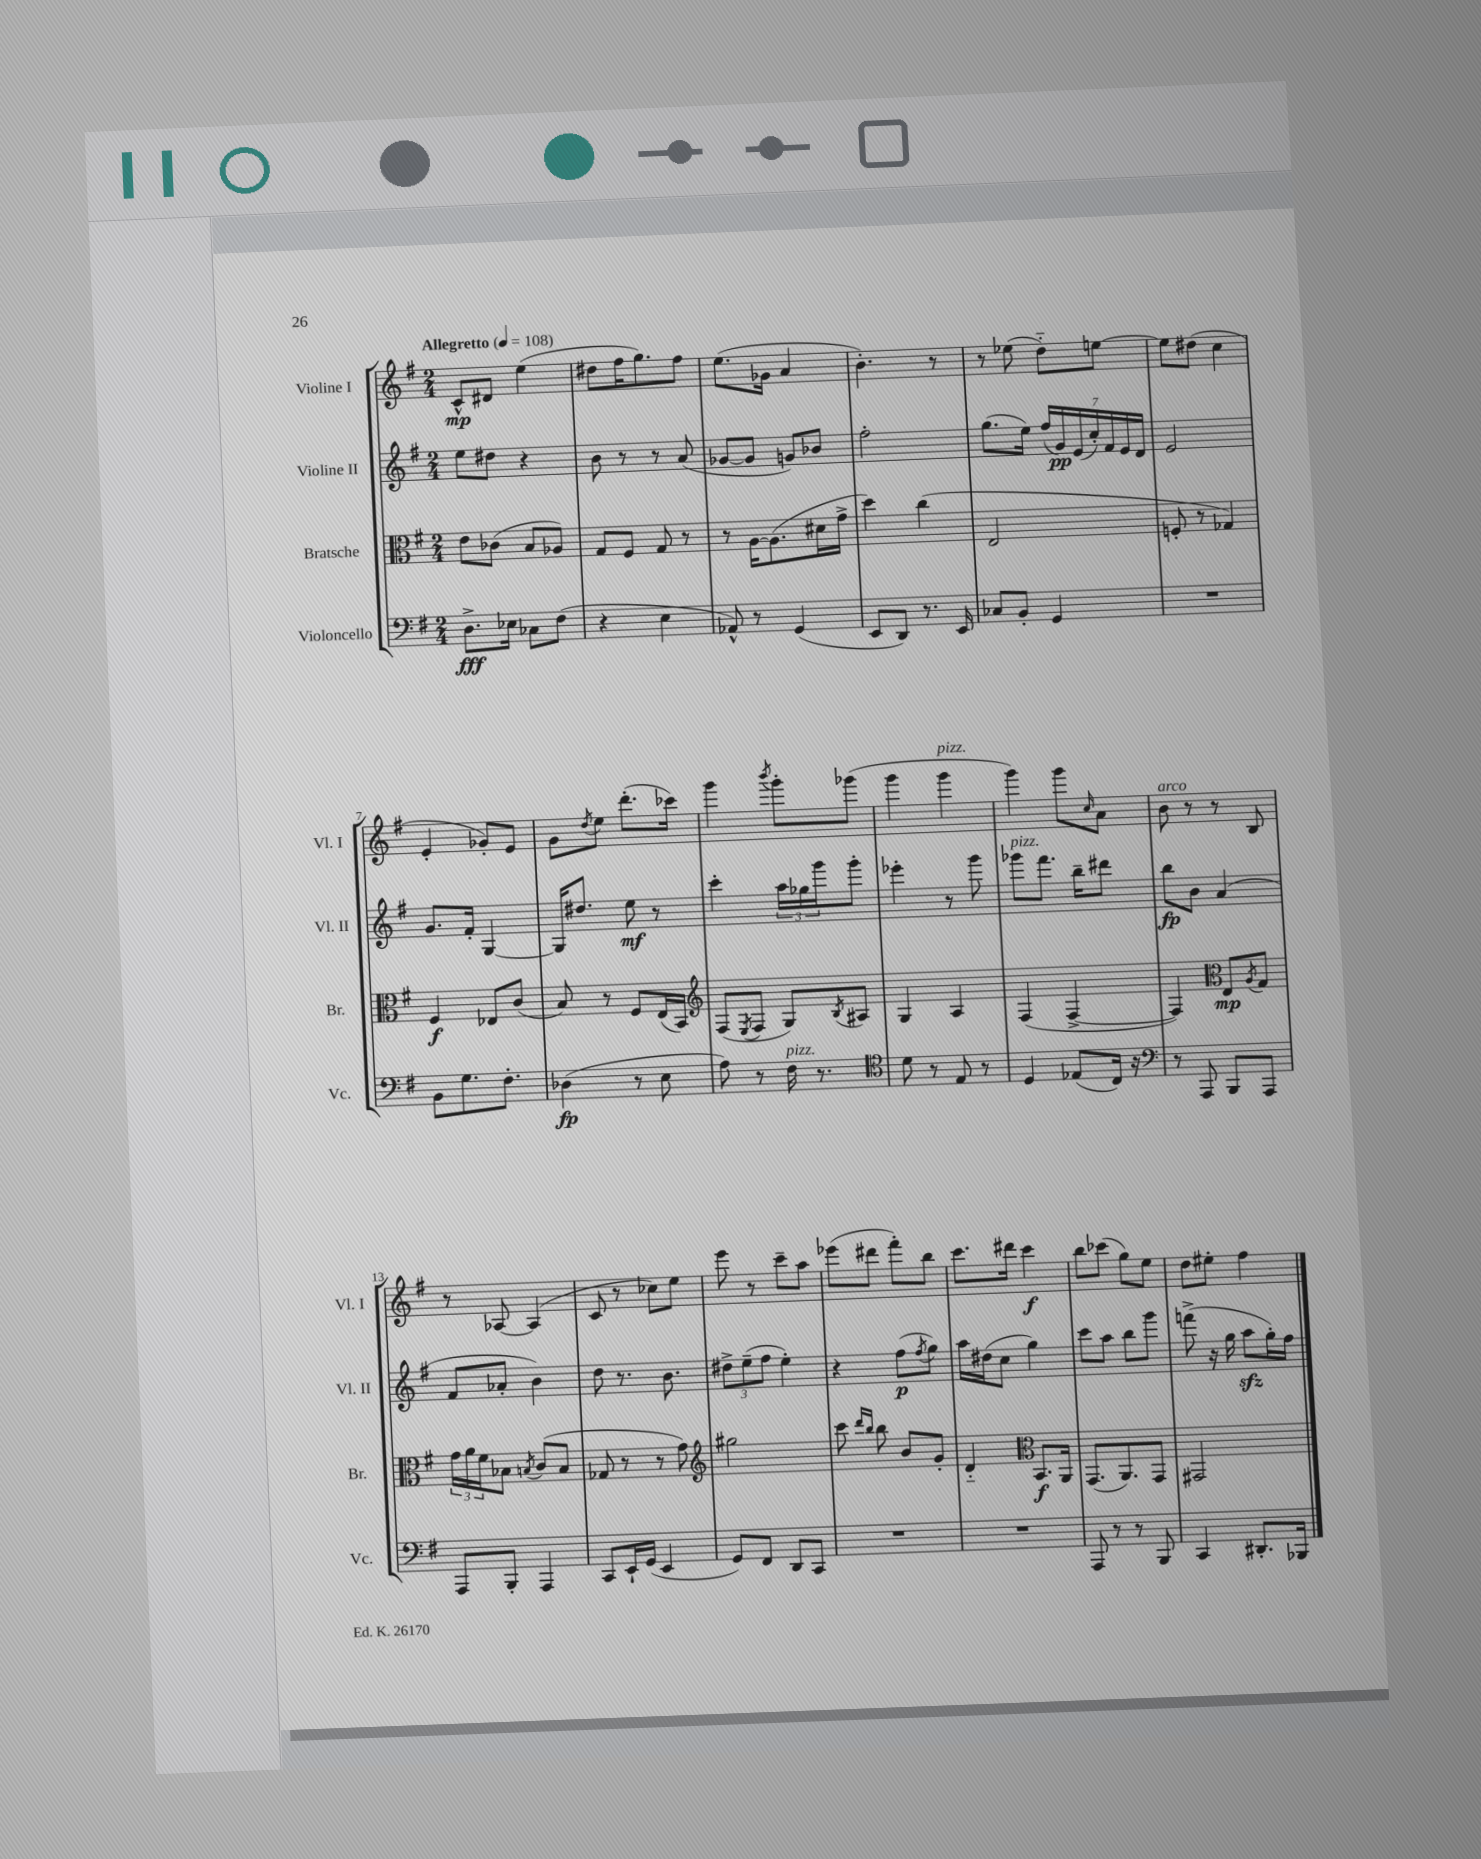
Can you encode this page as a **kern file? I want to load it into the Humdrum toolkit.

**kern	**dynam	**kern	**dynam	**kern	**dynam	**kern	**dynam
*part4	*part4	*part3	*part3	*part2	*part2	*part1	*part1
*staff4	*staff4	*staff3	*staff3	*staff2	*staff2	*staff1	*staff1
*I"Violoncello	*	*I"Bratsche	*	*I"Violine II	*	*I"Violine I	*
*I'Vc.	*	*I'Br.	*	*I'Vl. II	*	*I'Vl. I	*
*clefF4	*	*clefC3	*	*clefG2	*	*clefG2	*
*k[f#]	*	*k[f#]	*	*k[f#]	*	*k[f#]	*
*M2/4	*	*M2/4	*	*M2/4	*	*M2/4	*
*MM108	*	*MM108	*	*MM108	*	*MM108	*
=1	=1	=1	=1	=1	=1	=1	=1
!	!	!	!	!	!	!LO:TX:a:B:t=Allegretto	!
8.D^\L	fff	8e\L	.	8ee\L	.	8c^^/L	mp
.	.	(8c-X\J	.	8dd#X\J	.	8d#X/J	.
16E-X\Jk	.	.	.	.	.	.	.
8C-X\L	.	8B/L	.	4r	.	(4ee\	.
(8F#\J	.	8A-X/J)	.	.	.	.	.
=2	=2	=2	=2	=2	=2	=2	=2
4r	.	8G/L	.	8b\	.	8dd#X\L	.
.	.	8F#/J	.	8r	.	16ff#\K	.
.	.	.	.	.	.	8.gg\)	.
4E\	.	8G/	.	8r	.	.	.
.	.	8r	.	(8a/	.	8ff#\J	.
=3	=3	=3	=3	=3	=3	=3	=3
8AA-X^^/)	.	8r	.	[8g-X/L	.	(8.ee\L	.
8r	.	[16A\KL	.	8g-/J]	.	.	.
.	.	(8.A\]	.	.	.	16g-X\Jk	.
(4GG/	.	.	.	8gn/L)	.	4a/	.
.	.	16d#X\L	.	8b-X/J	.	.	.
.	.	16g^\JJ	.	.	.	.	.
=4	=4	=4	=4	=4	=4	=4	=4
8EE/L	.	4dd\)	.	2ff#'\	.	4.b'\)	.
8DD/J)	.	.	.	.	.	.	.
8.r	.	(4cc\	.	.	.	.	.
.	.	.	.	.	.	8r	.
16EE/	.	.	.	.	.	.	.
=5	=5	=5	=5	=5	=5	=5	=5
8C-X/L	.	2E/	.	(8.gg\L	.	8r	.
8BB'/J	.	.	.	.	.	(8ee-X\	.
.	.	.	.	16ee\Jk)	.	.	.
4GG/	.	.	.	(28ff#/LL	.	8dd\L)	.
.	.	.	.	28g/)	pp	.	.
.	.	.	.	(28e/	.	.	.
.	.	.	.	28cc'/)	.	.	.
.	.	.	.	.	.	[8een\J	.
.	.	.	.	28f#/	.	.	.
.	.	.	.	28e/	.	.	.
.	.	.	.	28d/JJ	.	.	.
=6	=6	=6	=6	=6	=6	=6	=6
2r	.	8Fn'/	.	2e/	.	8ee\L]	.
.	.	8r	.	.	.	(8dd#X\J	.
.	.	4G-X/)	.	.	.	4cc\	.
!!LO:LB:g=z
=7	=7	=7	=7	=7	=7	=7	=7
8BB\L	.	4F#/	f	8.g/L	.	4e'/	.
8.G\	.	.	.	.	.	.	.
.	.	.	.	16f#'/Jk	.	.	.
.	.	8E-X/L	.	[4G/	.	8g-X'/L)	.
8.F#'\J	.	.	.	.	.	.	.
.	.	(8c/J	.	.	.	8e/J	.
=8	=8	=8	=8	=8	=8	=8	=8
(4D-X\	fp	8B/)	.	16G/KL]	.	8g\L	.
.	.	.	.	8.dd#X/J	.	.	.
.	.	.	.	.	.	8qdd/	.
.	.	8r	.	.	.	8ee\J	.
8r	.	8F#/L	.	8ee\	mf	(8.ddd'\L	.
8E\	.	(16E/L	.	8r	.	.	.
.	.	16BB/JJ)	.	.	.	16ccc-X\Jk)	.
=9	=9	=9	=9	=9	=9	=9	=9
*	*	*clefG2	*	*	*	*	*
8A\)	.	(8F#/L	.	4ccc'\	.	4ggg\	.
.	.	8qE/	.	.	.	.	.
8r	.	8F#/J	.	.	.	.	.
.	.	.	.	.	.	8qbbb/	.
!LO:TX:a:i:t=pizz.	!	!	!	!	!	!	!
16F#\	.	8G/L)	.	24aa\LL	.	8ggg'\L	.
.	.	.	.	24gg-X\	.	.	.
8.r	.	.	.	.	.	.	.
.	.	.	.	24ggg\J	.	.	.
.	.	8qB/	.	.	.	.	.
.	.	8A#X/J	.	8ggg'\J	.	(8ggg-X\J	.
=10	=10	=10	=10	=10	=10	=10	=10
*clefC4	*	*	*	*	*	*	*
8d\	.	4G/	.	4eee-X'\	.	4ggg\	.
8r	.	.	.	.	.	.	.
!	!	!	!	!	!	!LO:TX:a:i:t=pizz.	!
8E/	.	4A/	.	8r	.	4ggg\	.
8r	.	.	.	8ggg\	.	.	.
=11	=11	=11	=11	=11	=11	=11	=11
!	!	!	!	!LO:TX:a:i:t=pizz.	!	!	!
4D/	.	(4F#/	.	8ggg-X\L	.	4ggg\)	.
.	.	.	.	8.fff#\J	.	.	.
(8E-X/L	.	[4F#^/	.	.	.	8ggg\L	.
.	.	.	.	16bb~\KL	.	.	.
.	.	.	.	.	.	16qqcc/	.
16C/Jk)	.	.	.	8ddd#X\J	.	8a\J	.
16r	.	.	.	.	.	.	.
=12	=12	=12	=12	=12	=12	=12	=12
*clefF4	*	*	*	*	*	*	*
!	!	!	!	!	!	!LO:TX:a:i:t=arco	!
8r	.	4F#/])	.	8bb\L	fp	8b\	.
8AAA/	.	.	.	8b\J	.	8r	.
*	*	*clefC3	*	*	*	*	*
8BBB/L	.	8E/L	mp	(4a/	.	8r	.
.	.	8qA/	.	.	.	.	.
8AAA/J	.	8G/J	.	.	.	8B/	.
!!LO:LB:g=z
=13	=13	=13	=13	=13	=13	=13	=13
8AAA/L	.	24g\LL	.	8f#/L	.	8r	.
.	.	24a\	.	.	.	.	.
.	.	24f#\J	.	.	.	.	.
8BBB'/J	.	8B-X\J	.	8a-X'/J	.	[8A-X/	.
.	.	8qBn/	.	.	.	.	.
4AAA/	.	(8c/L	.	4b\)	.	(4A-/]	.
.	.	8B/J	.	.	.	.	.
=14	=14	=14	=14	=14	=14	=14	=14
8CC/L	.	8G-X/	.	8dd\	.	8c/	.
16EE`/L	.	8r	.	8.r	.	8r	.
(16GG/JJ	.	.	.	.	.	.	.
4EE/	.	8r	.	.	.	8cc-X\L)	.
.	.	.	.	8.b\	.	.	.
.	.	8g\)	.	.	.	8ee\J	.
=15	=15	=15	=15	=15	=15	=15	=15
*	*	*clefG2	*	*	*	*	*
8GG/L)	.	2gg#X\	.	12dd#X^\L	.	8eee\	.
.	.	.	.	(12ee~\	.	.	.
8FF#/J	.	.	.	.	.	8r	.
.	.	.	.	12ff#\J	.	.	.
8DD/L	.	.	.	4ee'\)	.	8ccc~\L	.
8CC/J	.	.	.	.	.	8aa\J	.
=16	=16	=16	=16	=16	=16	=16	=16
2r	.	8ccc\	.	4r	.	(8eee-X\L	.
.	.	16qqddd/LL	.	.	.	.	.
.	.	16qqbb/JJ	.	.	.	.	.
.	.	8bb\	.	.	.	8ddd#X\J	.
.	.	8b/L	.	(8ff#\L	p	8fff#'\L)	.
.	.	.	.	8qff#/	.	.	.
.	.	8g'/J	.	8gg\J)	.	8bb\J	.
=17	=17	=17	=17	=17	=17	=17	=17
2r	.	4d/	.	16aa\LL	.	8.ccc\L	.
.	.	.	.	(16dd#X\J	.	.	.
.	.	.	.	8cc\J	.	.	.
.	.	.	.	.	.	16ddd#X\Jk	.
*	*	*clefC3	*	*	*	*	*
.	.	8.BB/L	f	4gg\)	.	4ccc\	f
.	.	16AA/Jk	.	.	.	.	.
=18	=18	=18	=18	=18	=18	=18	=18
8AAA/	.	(8.GG/L	.	8ccc\L	.	8bb\L	.
8r	.	.	.	8aa\J	.	(8ccc-X\J	.
.	.	8.AA/)	.	.	.	.	.
8r	.	.	.	8bb\L	.	8gg\L)	.
8BBB/	.	8GG/J	.	8ggg\J	.	8ee\J	.
=19	=19	=19	=19	=19	=19	=19	=19
4CC/	.	2GG#X/	.	(8fffn^\	.	8dd\L	.
.	.	.	.	16r	.	8ee#X'\J	.
.	.	.	.	16gg\	.	.	.
8.DD#X'/L	.	.	.	8aazz\L	.	4ff#\	.
.	.	.	.	16gg'\L)	.	.	.
16BBB-X/Jk	.	.	.	16ff#\JJ	.	.	.
==	==	==	==	==	==	==	==
*-	*-	*-	*-	*-	*-	*-	*-
